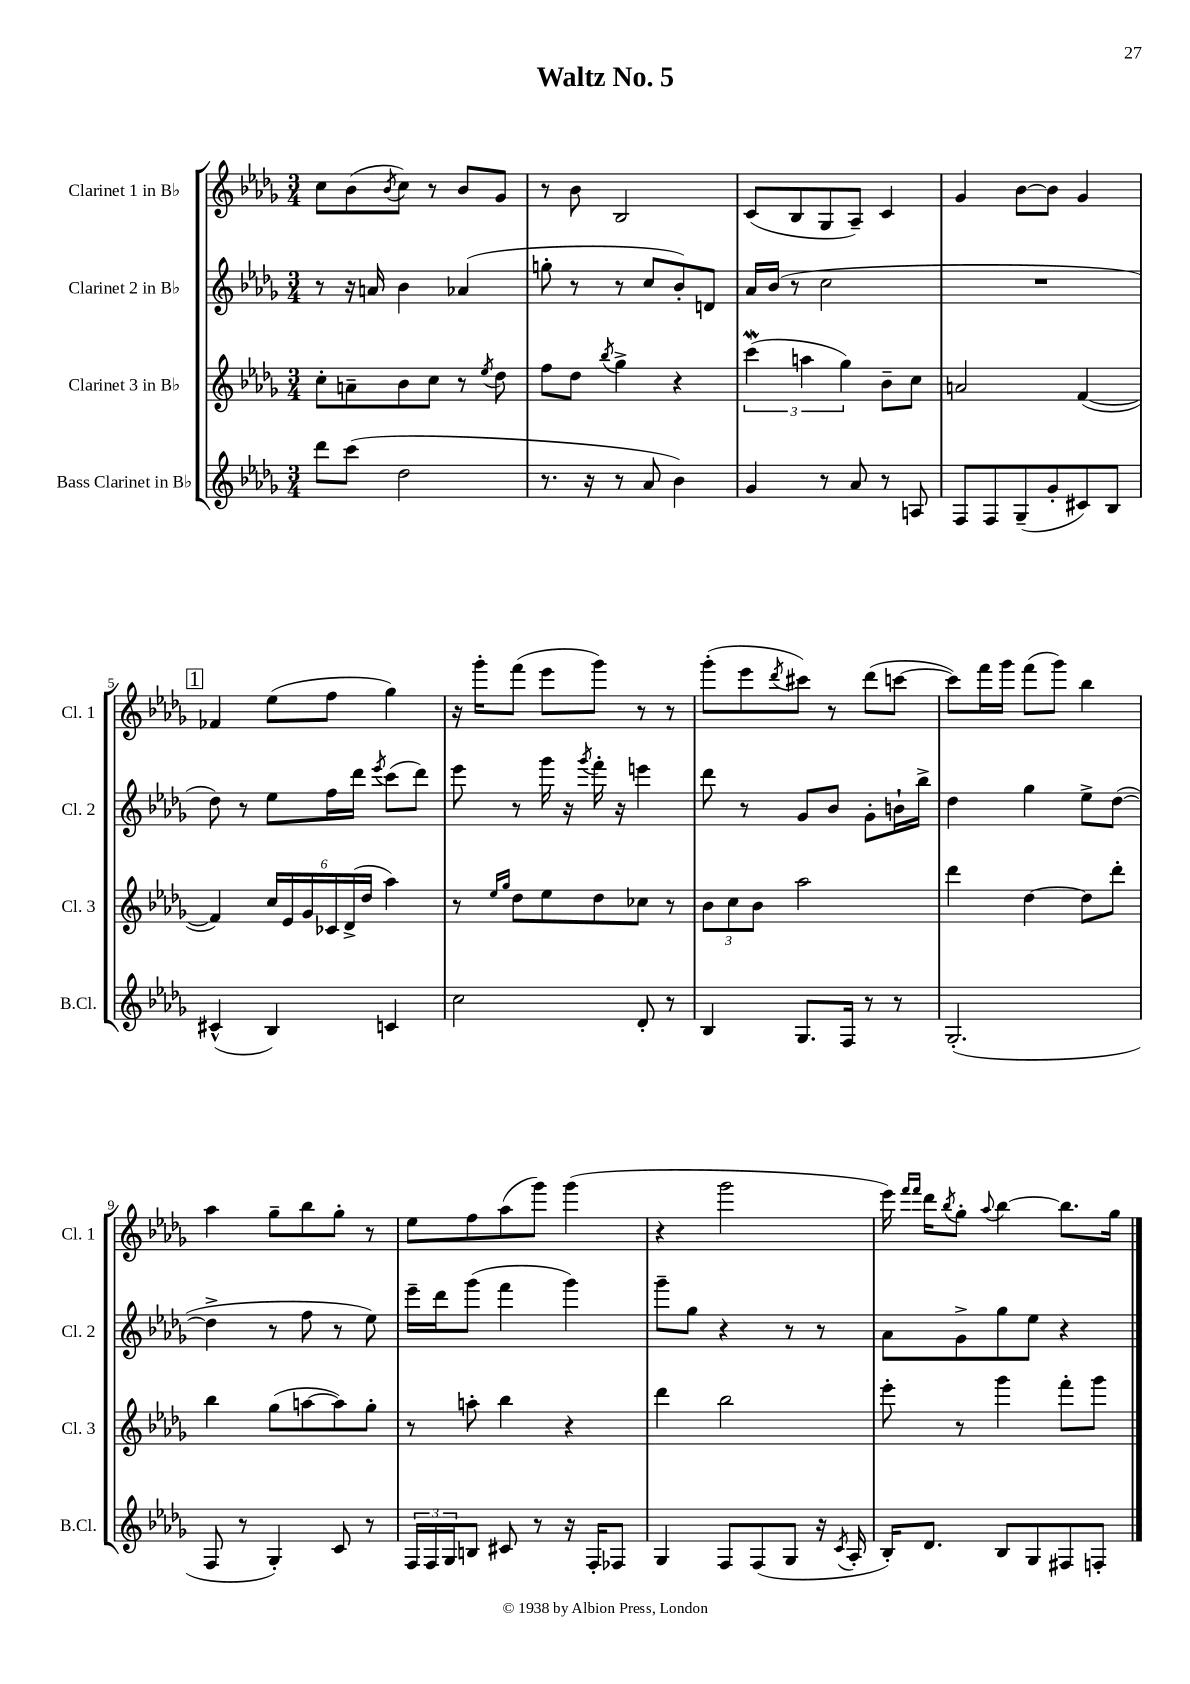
\header { title = "Waltz No. 5" }
<<
\new StaffGroup <<
\new Staff = "s0" \with { instrumentName = "Clarinet 1 in Bb" shortInstrumentName = "Cl. 1" } {
    \clef treble \key des \major \numericTimeSignature \time 3/4
    c''8 bes'8( \acciaccatura { bes'8 } c''8) r8 bes'8 ges'8 |
    r8 bes'8 bes2 |
    c'8( bes8 ges8 aes8--) c'4 |
    ges'4 bes'8~ bes'8 ges'4 |
    \mark \markup { \box "1" } fes'4 ees''8( f''8 ges''4) |
    r16 ges'''16-. f'''8( ees'''8 ges'''8) r8 r8 |
    ges'''8-.( ees'''8 \acciaccatura { des'''8 } cis'''8) r8 des'''8( c'''8~ |
    c'''8) f'''16 ges'''16 f'''8( ges'''8) bes''4 |
    aes''4 ges''8-- bes''8 ges''8-. r8 |
    ees''8 f''8 aes''8( ges'''8) ges'''4( |
    r4 ges'''2 |
    ees'''16) \grace { f'''16 f'''16 } des'''16 \acciaccatura { bes''8 } ges''8-. \appoggiatura { aes''8 } bes''4~ bes''8. ges''16 \bar "|." |
}
\new Staff = "s1" \with { instrumentName = "Clarinet 2 in Bb" shortInstrumentName = "Cl. 2" } {
    \clef treble \key des \major \numericTimeSignature \time 3/4
    r8 r16 a'16 bes'4 aes'4( |
    g''8-. r8 r8 c''8 bes'8-.) d'8 |
    aes'16 bes'16( r8 c''2 |
    R2. |
    \mark \markup { \box "1" } des''8) r8 ees''8 f''16 des'''16 \acciaccatura { ees'''8 } c'''8( des'''8) |
    ees'''8 r8 ges'''16 r16 \acciaccatura { ges'''8 } f'''16-. r16 e'''4 |
    des'''8 r8 ges'8 bes'8 ges'8-. b'16-! bes''16-> |
    des''4 ges''4 ees''8-> des''8~( |
    des''4-> r8 f''8 r8 ees''8) |
    ees'''16-- des'''16 ges'''8( f'''4 ges'''4) |
    ges'''8-- ges''8 r4 r8 r8 |
    aes'8 ges'8-> ges''8 ees''8 r4 \bar "|." |
}
\new Staff = "s2" \with { instrumentName = "Clarinet 3 in Bb" shortInstrumentName = "Cl. 3" } {
    \clef treble \key des \major \numericTimeSignature \time 3/4
    c''8-. a'8-- bes'8 c''8 r8 \acciaccatura { ees''8 } des''8 |
    f''8 des''8 \acciaccatura { bes''8 } ges''4-> r4 |
    \tuplet 3/2 { c'''4\mordent( a''4 ges''4) } bes'8-- c''8 |
    a'2 f'4~( |
    \mark \markup { \box "1" } f'4) \tuplet 6/4 { c''16 ees'16 ges'16 ces'16 des'16->( des''16 } aes''4) |
    r8 \grace { ees''16 ges''16 } des''8 ees''8 des''8 ces''8 r8 |
    \tuplet 3/2 { bes'8 c''8 bes'8 } aes''2 |
    des'''4 des''4~ des''8 des'''8-. |
    bes''4 ges''8( a''8~ a''8) ges''8-. |
    r8 a''8-. bes''4 r4 |
    des'''4 bes''2 |
    ees'''8-. r8 ges'''4 f'''8-. ges'''8 \bar "|." |
}
\new Staff = "s3" \with { instrumentName = "Bass Clarinet in Bb" shortInstrumentName = "B.Cl." } {
    \clef treble \key des \major \numericTimeSignature \time 3/4
    des'''8 c'''8( des''2 |
    r8. r16 r8 aes'8 bes'4) |
    ges'4 r8 aes'8 r8 a8 |
    f8 f8 ges8--( ges'8-. cis'8) bes8 |
    \mark \markup { \box "1" } cis'4-^( bes4) c'4 |
    c''2 des'8-. r8 |
    bes4 ges8. f16 r8 r8 |
    ges2.-.( |
    f8 r8 ges4-.) c'8 r8 |
    \tuplet 3/2 { f16 f16 ges16 } b8 cis'8 r8 r16 f16-. fes8 |
    ges4 f8 f8( ges8 r16 \acciaccatura { c'8 } aes16-. |
    bes16-.) des'8. bes8 ges8 fis8 f8-. \bar "|." |
}
>>
>>
